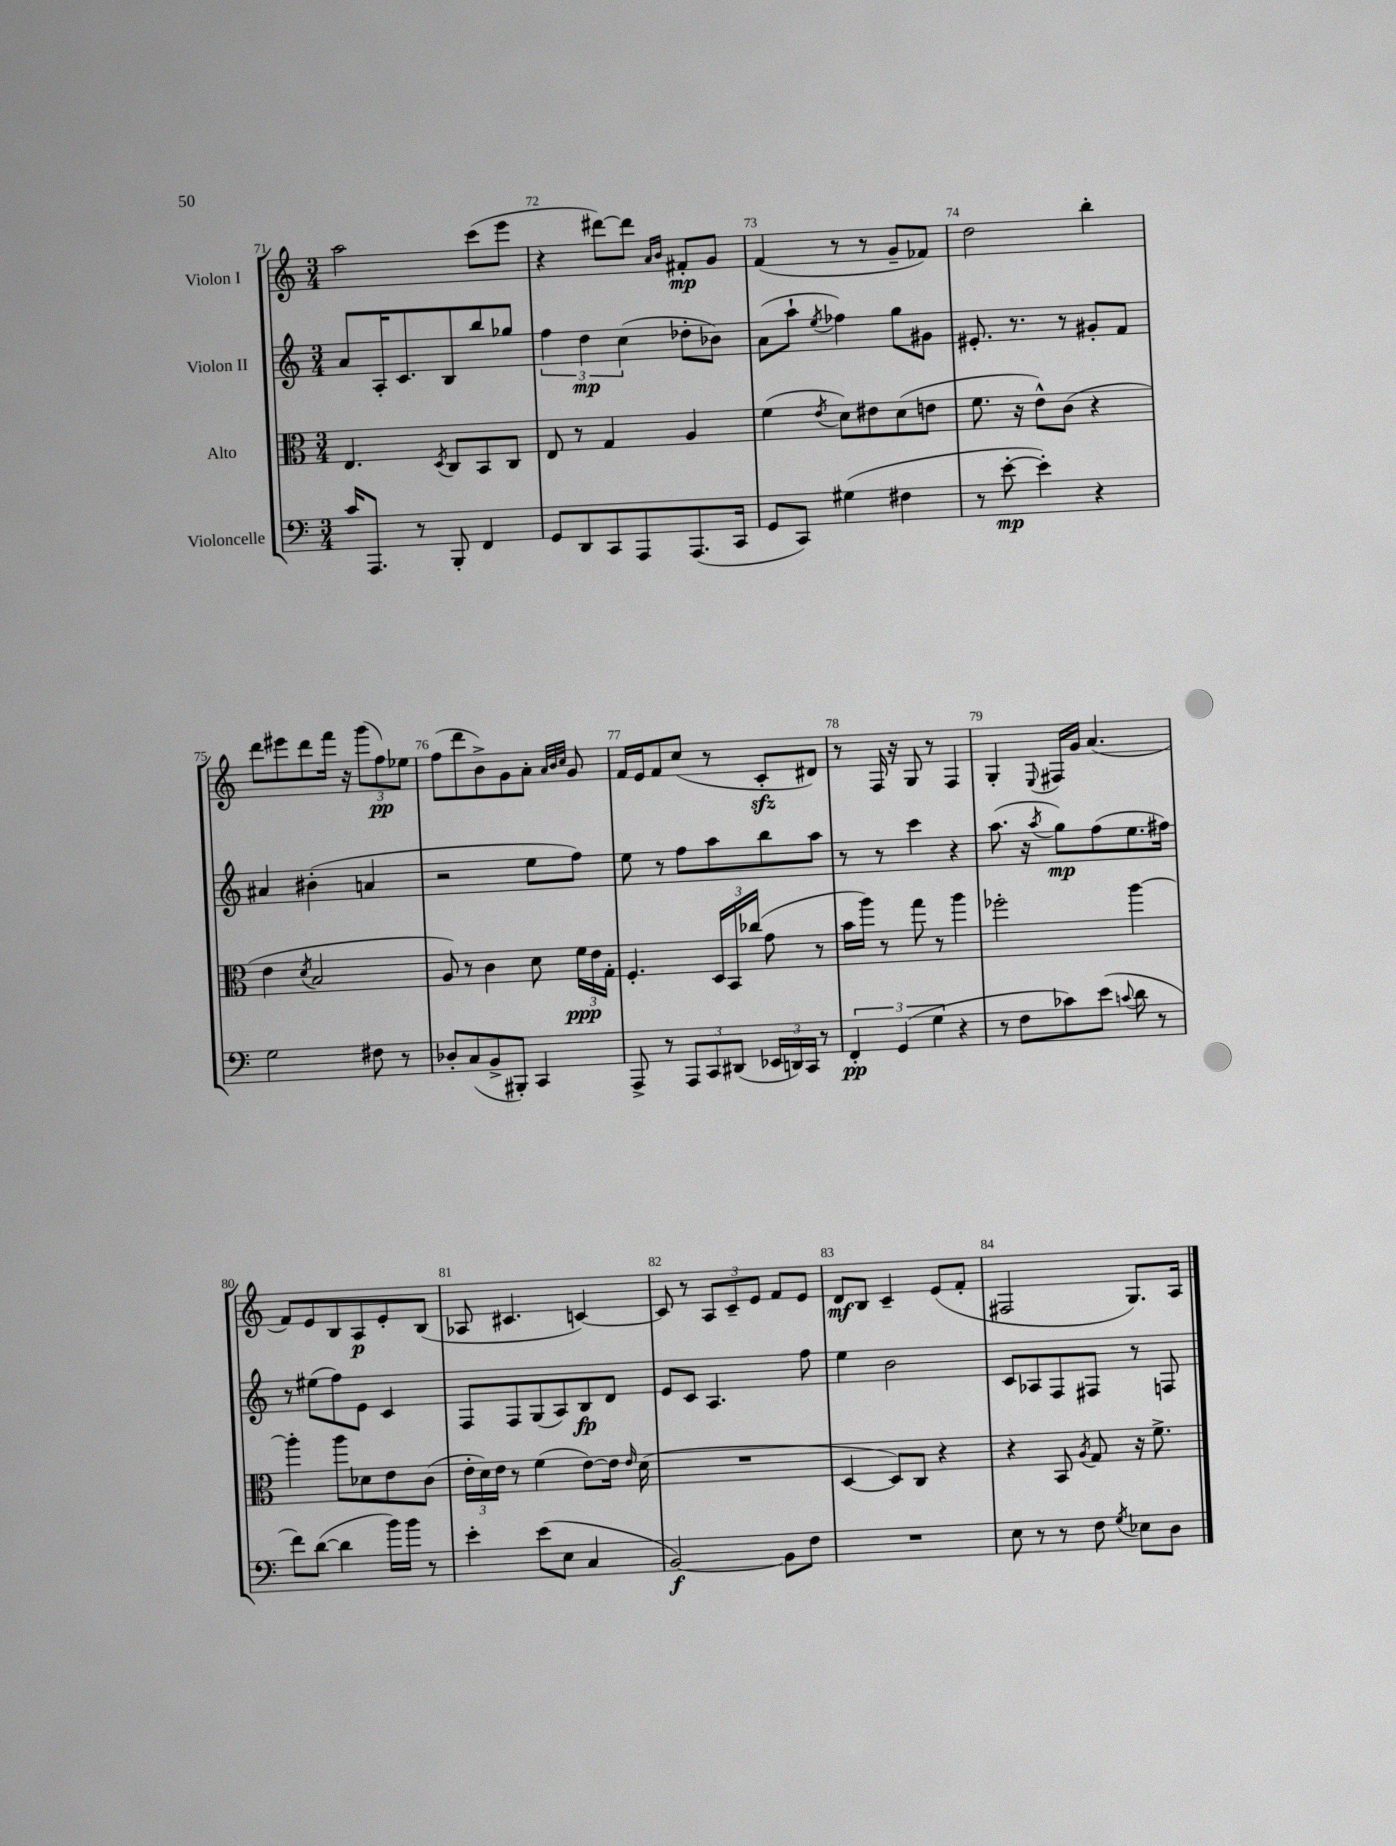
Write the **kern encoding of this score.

**kern	**kern	**kern	**kern
*staff4	*staff3	*staff2	*staff1
*clefF4	*clefC3	*clefG2	*clefG2
*k[]	*k[]	*k[]	*k[]
*M3/4	*M3/4	*M3/4	*M3/4
16c/LK	4.E/	8a/L	2aa\
8.AAA/J	.	.	.
.	.	16A'/K	.
.	.	8.c/	.
8r	.	.	.
.	8qD/	.	.
8BBB'/	8C/L	8B/	.
4FF/	8BB/	8bb/	(8ccc\L
.	8C/J	8gg-/J	8eee\J
=	=	=	=
8GG/L	8E/	6ff\	4r
8DD/	8r	.	.
.	.	6dd\	.
8CC/	4G/	.	[8ddd#\L)
.	.	(6cc\	.
8AAA/	.	.	8ddd#\]J
.	.	.	16qqa/LL
.	.	.	16qqb/JJ
(8.AAA/	4A/	8dd-'\L	8f#'/L
.	.	8b-\J)	8g/J
16CC/Jk	.	.	.
=	=	=	=
8GG/L	(4f\	(8a\L	(4f/
8CC/J)	.	8aa`\J	.
.	8qe/	8qee/	.
(4G#\	8d\L)	4ff-\)	8r
.	8e#\	.	8r
4F#\	(8d\	8gg\L	8g~/L
.	8e\J	8g#\J	8f-/J)
=	=	=	=
8r	8.f\	8.e#'/	2dd\
[8e'\	.	.	.
.	16r	8.r	.
4e'\])	8e^^\L)	.	.
.	(8c\J	8r	.
4r	4r	8g#'/L	4bb'\
.	.	8f/J	.
=	=	=	=
2G\	4e\	4a#/	8ddd\L
.	.	.	8eee#\
.	8qd/	.	.
.	2B/	(4b#'\	8ddd\
.	.	.	16fff\Jk
.	.	.	16r
8F#\	.	4a/	(12ggg\L
.	.	.	12ff\)
8r	.	.	.
.	.	.	12ee-\J
=	=	=	=
8D-'/L	8A/)	2r	(8ff\L
(8C/	8r	.	8ddd\
8BB^/	4c\	.	8b^\)
8BBB#'/J)	.	.	8g\
4CC/	8d\	8ee\L	8a'\J
.	.	.	32qqa/LLL
.	.	.	32qqb/
.	.	.	32qqcc/JJJ
.	24f\LL	8ff\J)	8g/
.	24e\	.	.
.	24G'\JJ	.	.
=	=	=	=
8AAA^/	4.F'/	8ee\	16f/LL
.	.	.	16e/J
8r	.	8r	8f/
12AAA/L	.	8ff\L	(8cc/J
12CC/	.	.	.
.	24D/LL	8aa\	8r
(12DD#/J	24BB/	.	.
.	(24cc-/JJ	.	.
24EE-/LL	8g\	8bb\	8c'/L
24DD/)	.	.	.
24CC/JJ	.	.	.
8r	8r	8aa\J	8d#/J)
=	=	=	=
6FF'/	16b\LL	8r	8r
.	16aa\JJ)	.	.
.	8r	8r	16F/
(6GG/	.	.	.
.	.	.	16r
.	8gg\	4ccc\	8G/
6G\	.	.	.
.	8r	.	8r
4r	4aa\	4r	4F/
=	=	=	=
8r	2ff-'\	(8.aa\	4G'/
8F\L	.	.	.
.	.	16r	.
.	.	8qaa/	8qqE/
8c-\)	.	8gg\L)	16F#/LL
.	.	.	16g/JJ
(8e\J	.	(8ff\	(4.a/
8qqc/	.	.	.
8d\	[4aa\	8.ee\	.
8r	.	.	.
.	.	16ff#\Jk)	.
=	=	=	=
8f\L)	4aa'\]	8r	8f/L)
([8d\J	.	(8ee#\L	8e/
4d\]	8aa\L	8ff\)	8B/
.	8d-\	8e\J	8A/
16b\LL)	8e\	4c/	8e'/
16b\JJ	.	.	.
8r	(8c\J	.	(8B/J
=	=	=	=
4e'\	24e'\LL	8F/L	8A-/
.	24d\)	.	.
.	24e\JJ	.	.
.	8r	8F/	4.c#/
(8e\L	(4f\	(8G/	.
8E\J	.	8A/)	.
4C/	[8e\L)	8B/	[4c/)
.	16e\]Jk	8d/J	.
.	16qqe/	.	.
.	(16d\	.	.
=	=	=	=
[2BB/)	2.r	8e/L	8c/]
.	.	8c/J	8r
.	.	4.A/	12A/L
.	.	.	12c~/
.	.	.	12e/J
8BB\]L	.	.	8f/L
8F\J	.	8ff\	8e/J
=	=	=	=
2.r	[4D/	4ee\	8d/L
.	.	.	8B/J
.	8D/]L)	2b\	4c~/
.	8C/J	.	.
.	4r	.	(8e/L
.	.	.	8f'/J
=	=	=	=
8E\	4r	8c/L	2F#/
8r	.	8A-/	.
8r	8BB/	8F/	.
.	8qA/	.	.
8F\	8G/	8F#/J	.
8qG/	.	.	.
8E-\L	16r	8r	8.G/L)
.	8.f^\	.	.
8D\J	.	8F/	.
.	.	.	16A/Jk
==	==	==	==
*-	*-	*-	*-
